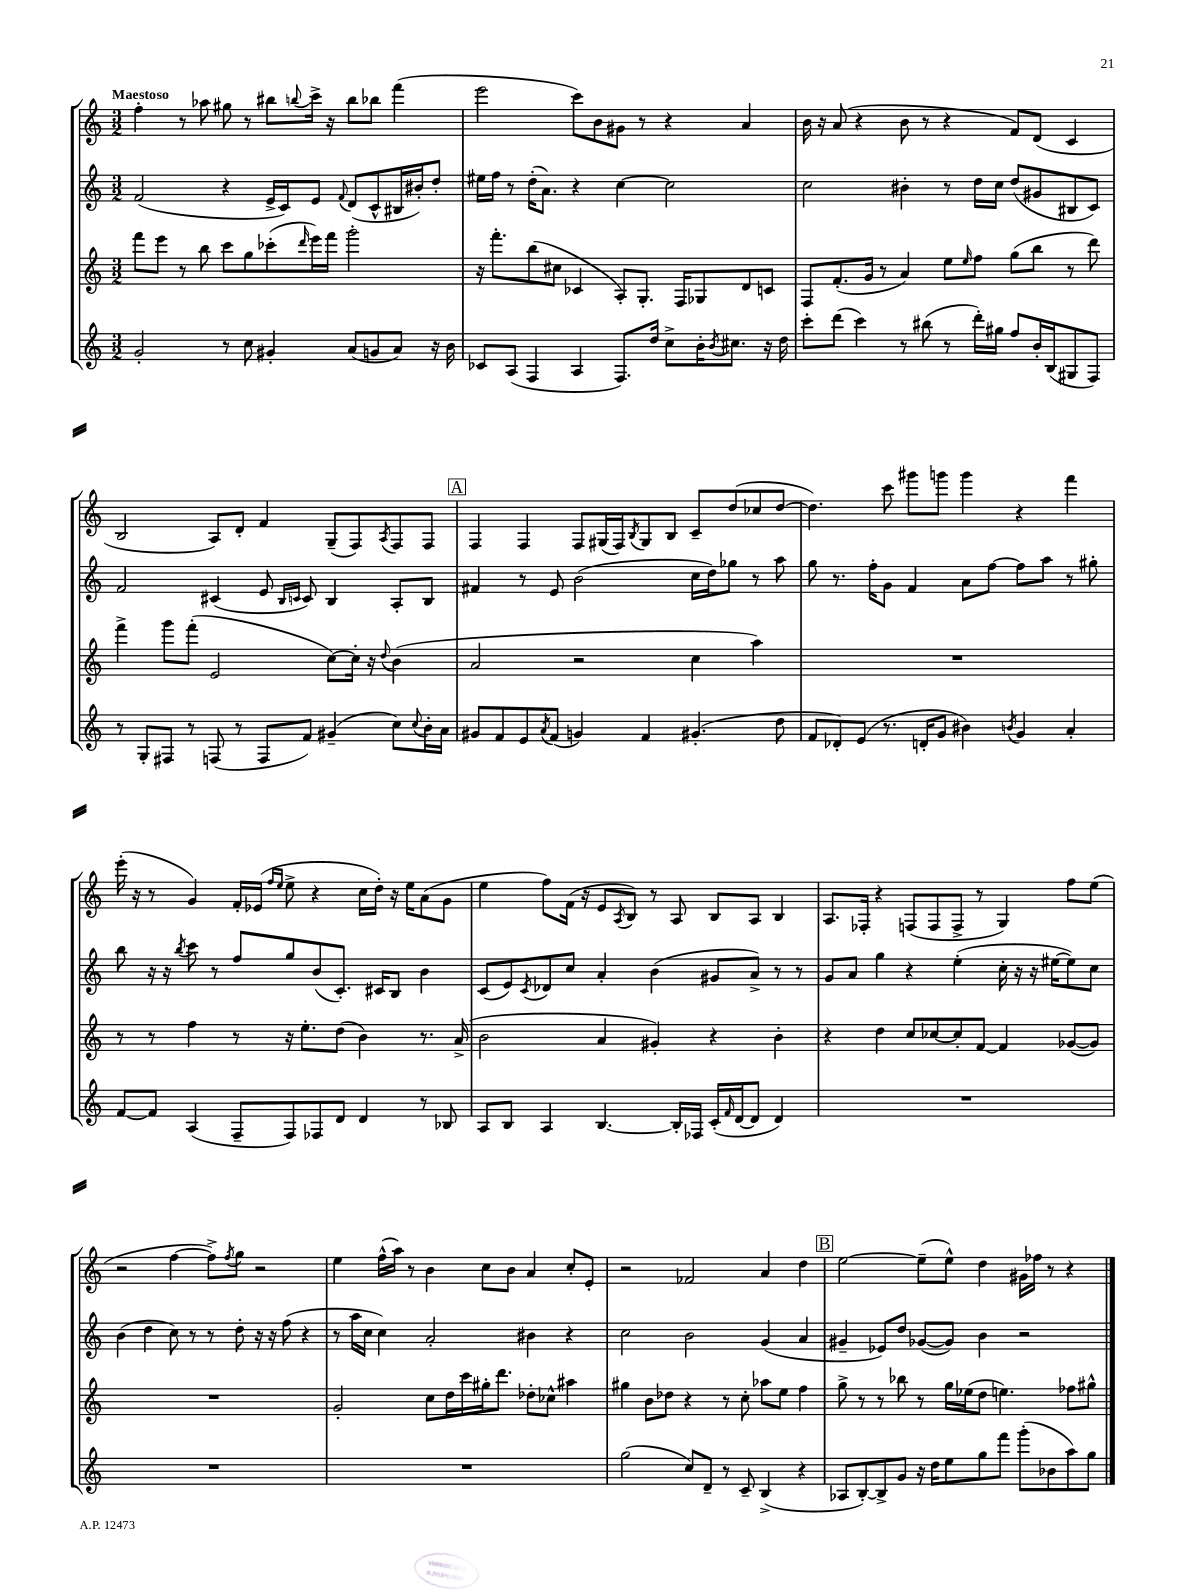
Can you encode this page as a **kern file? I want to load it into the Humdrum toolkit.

**kern	**kern	**kern	**kern
*staff4	*staff3	*staff2	*staff1
*clefG2	*clefG2	*clefG2	*clefG2
*k[]	*k[]	*k[]	*k[]
*M3/2	*M3/2	*M3/2	*M3/2
2g'/	8fff\L	(2f/	4ff'\
.	8eee\J	.	.
.	8r	.	8r
.	8bb\	.	8aa-\
8r	8ccc\L	4r	8gg#\
8cc\	8gg\	.	8r
4g#'/	(8ccc-'\	16e^/LL	8bb#\L
.	.	16c/J)	.
.	16qqddd/	.	8qqbb/
.	16eee\L)	8e/J	16ccc^\Jk
.	16fff\JJ	.	16r
.	.	8qqf/	.
(8a/L	2ggg'\	(8d/L	8bb\L
8g/	.	8c^^/	8bb-\J
8a/J)	.	16B#/L	(4fff\
.	.	16b#'/J)	.
16r	.	8dd'/J	.
16b\	.	.	.
=	=	=	=
8c-/L	16r	16ee#\LL	2eee\
.	8.fff'\L	16ff\JJ	.
(8A/J	.	8r	.
4F/	(8bb\	(16dd'\LK	.
.	.	8.a\J)	.
.	8cc#\J	.	.
4A/	4c-/	4r	8ccc\L)
.	.	.	8b\
8.F/L)	8A'/L)	[4cc\	8g#\J
.	8.G'/J	.	8r
16dd/Jk	.	.	.
8cc^\L	.	2cc\]	4r
.	16F/LK	.	.
16b'\K	8G-/	.	.
8qb/	.	.	.
8.cc#\J	.	.	.
.	8d/	.	4a/
16r	8c/J	.	.
16dd\	.	.	.
=	=	=	=
8ccc'\L	8F/L	2cc\	16b\
.	.	.	16r
(8ddd\J	(8.f'/	.	(8a/
4ccc\)	.	.	4r
.	16g/Jk	.	.
.	8r	.	.
8r	4a/)	4b#'\	8b\
(8bb#\	.	.	8r
8r	8ee\L	8r	4r
.	16qqee/	.	.
16ddd'\LL)	8ff\J	16dd\LL	.
16gg#\JJ	.	16cc\JJ	.
8ff/L	(8gg\L	(8dd/L	8f/L)
16b'/L	8bb\J	8g#/	(8d/J
(16B/J	.	.	.
8G#/	8r	8B#/	4c/
8F/J)	8ddd\)	8c/J)	.
=	=	=	=
8r	4fff^\	2f/	2B/
8G'/L	.	.	.
8F#/J	8ggg\L	.	.
8r	(8fff'\J	.	.
(8F/	2e/	(4c#/	8A/L)
8r	.	.	8d'/J
8F/L	.	8e/	4f/
.	.	16qqB/LL	.
.	.	16qqc/JJ	.
8f/J)	.	8c/)	.
(4g#~/	[8cc\L)	4B/	(8G~/L
.	16cc'\]Jk	.	8F/)
.	16r	.	.
.	8qqdd/	.	8qA/
8cc\L)	(4b\	8A'/L	8F/
8qqcc/	.	.	.
16b'\L	.	8B/J	8F/J
16a\JJ	.	.	.
=	=	=	=
8g#/L	2a/	4f#/	4F/
8f/	.	.	.
8e/	.	8r	4F/
8qa/	.	.	.
(8f/J	.	8e/	.
4g/)	2r	(2b\	8F/L
.	.	.	(16G#/L
.	.	.	16F/J)
.	.	.	8qB/
4f/	.	.	8G#/
.	.	.	8B/J
(4.g#'/	4cc\	16cc\LL	8c~/L
.	.	16dd\J)	.
.	.	8gg-\J	(8dd/
.	4aa\)	8r	8cc-/
8dd\	.	8aa\	[8dd/J
=	=	=	=
8f/L	1.r	8gg\	4.dd\])
8d-'/)	.	8.r	.
(8e/J	.	.	.
.	.	16ff'\LK	.
8.r	.	8g\J	8ccc\
.	.	4f/	8ggg#\L
16d'/LK	.	.	.
8g/J	.	.	8ggg\J
4b#\)	.	8a\L	4ggg\
.	.	[8ff\J	.
8qb/	.	.	.
4g/	.	8ff\]L	4r
.	.	8aa\J	.
4a'/	.	8r	4fff\
.	.	8gg#'\	.
=	=	=	=
[8f/L	8r	8bb\	(16eee'\
.	.	.	16r
8f/]J	8r	16r	8r
.	.	16r	.
.	.	8qbb/	.
(4A/	4ff\	8ccc\	4g/)
.	.	8r	.
8F~/L	8r	8ff/L	16f'/LL
.	.	.	(16e-/JJ
.	.	.	16qqff/LL
.	.	.	16qqee/JJ
8F/)	16r	8gg/	8ee^\
.	8.ee'\L	.	.
8F-/	.	(8b/	4r
8d/J	(8dd\J	8.c'/J)	.
4d/	4b\)	.	16cc\LL
.	.	16c#/LK	16dd'\JJ)
.	.	8B/J	16r
.	.	.	16ee\LK
8r	8.r	4b\	(8a\
8B-/	.	.	8g\J
.	(16a^/	.	.
=	=	=	=
8A/L	2b\	(8c/L	4ee\
8B/J	.	8e/)	.
.	.	8qc/	.
4A/	.	8d-/	8ff\L)
.	.	8cc/J	(16f\Jk
.	.	.	16r
[4.B/	4a/	4a'/	8e/L
.	.	.	8qA/
.	.	.	8B/J)
.	4g#'/)	(4b\	8r
16B'/]LL	.	.	8A/
16F-/JJ	.	.	.
(16c'/LL	4r	8g#/L	8B/L
16qqf/	.	.	.
[16d/J	.	.	.
8d/]J	.	8a^/J)	8A/J
4d/)	4b'\	8r	4B/
.	.	8r	.
=	=	=	=
1.r	4r	8g/L	8.A/L
.	.	8a/J	.
.	.	.	16F-'/Jk
.	4dd\	4gg\	4r
.	8cc/L	4r	(8F/L
.	[8cc-/	.	8F/
.	8cc-'/]	(4ee'\	8F^/J
.	[8f/J	.	8r
.	4f/]	16cc'\	4G/)
.	.	16r	.
.	.	16r	.
.	.	[16ee#\LK	.
.	([8g-/L	8ee#\])	8ff\L
.	8g-/]J)	8cc\J	(8ee\J
=	=	=	=
1.r	1.r	(4b\	2r
.	.	4dd\	.
.	.	8cc\)	[4ff\
.	.	8r	.
.	.	8r	8ff^\]L)
.	.	.	8qff/
.	.	8dd'\	8gg\J
.	.	16r	2r
.	.	16r	.
.	.	(8ff\	.
.	.	4r	.
=	=	=	=
1.r	2g'/	8r	4ee\
.	.	16aa\LL	.
.	.	16cc\JJ	.
.	.	4cc\)	(16ff^^\LL
.	.	.	16aa\JJ)
.	.	.	8r
.	8cc\L	2a'/	4b\
.	16dd\L	.	.
.	16ccc\	.	.
.	16gg#'\J	.	8cc\L
.	8.ddd\J	.	.
.	.	.	8b\J
.	8dd-'\L	4b#\	4a/
.	8cc-^^\J	.	.
.	4aa#\	4r	8cc'/L
.	.	.	8e'/J
=	=	=	=
(2gg\	4gg#\	2cc\	2r
.	8b\L	.	.
.	8dd-\J	.	.
8cc/L)	4r	2b\	2f-/
8d~/J	.	.	.
8r	8r	.	.
8c~/	8cc'\	.	.
(4B^/	8aa-\L	(4g/	4a/
.	8ee\J	.	.
4r	4ff\	4a/	4dd\
=	=	=	=
8A-/L	8gg^\	4g#~/	[2ee\
[8B'/)	8r	.	.
8B^/]	8r	8e-/L)	.
8g/J	8bb-\	8dd/J	.
16r	8r	([8g-/L	(8ee~\]L
16dd\LK	.	.	.
8ee\	16gg\LL	8g-/]J)	8ee^^\J)
.	(16ee-\J	.	.
8gg\	8dd\J	4b\	4dd\
8fff\J	4.ee\)	.	.
(8ggg'\L	.	2r	16g#\LL
.	.	.	16ff-\JJ
8b-\	.	.	8r
8aa\)	8ff-\L	.	4r
8gg\J	8gg#^^\J	.	.
==	==	==	==
*-	*-	*-	*-
